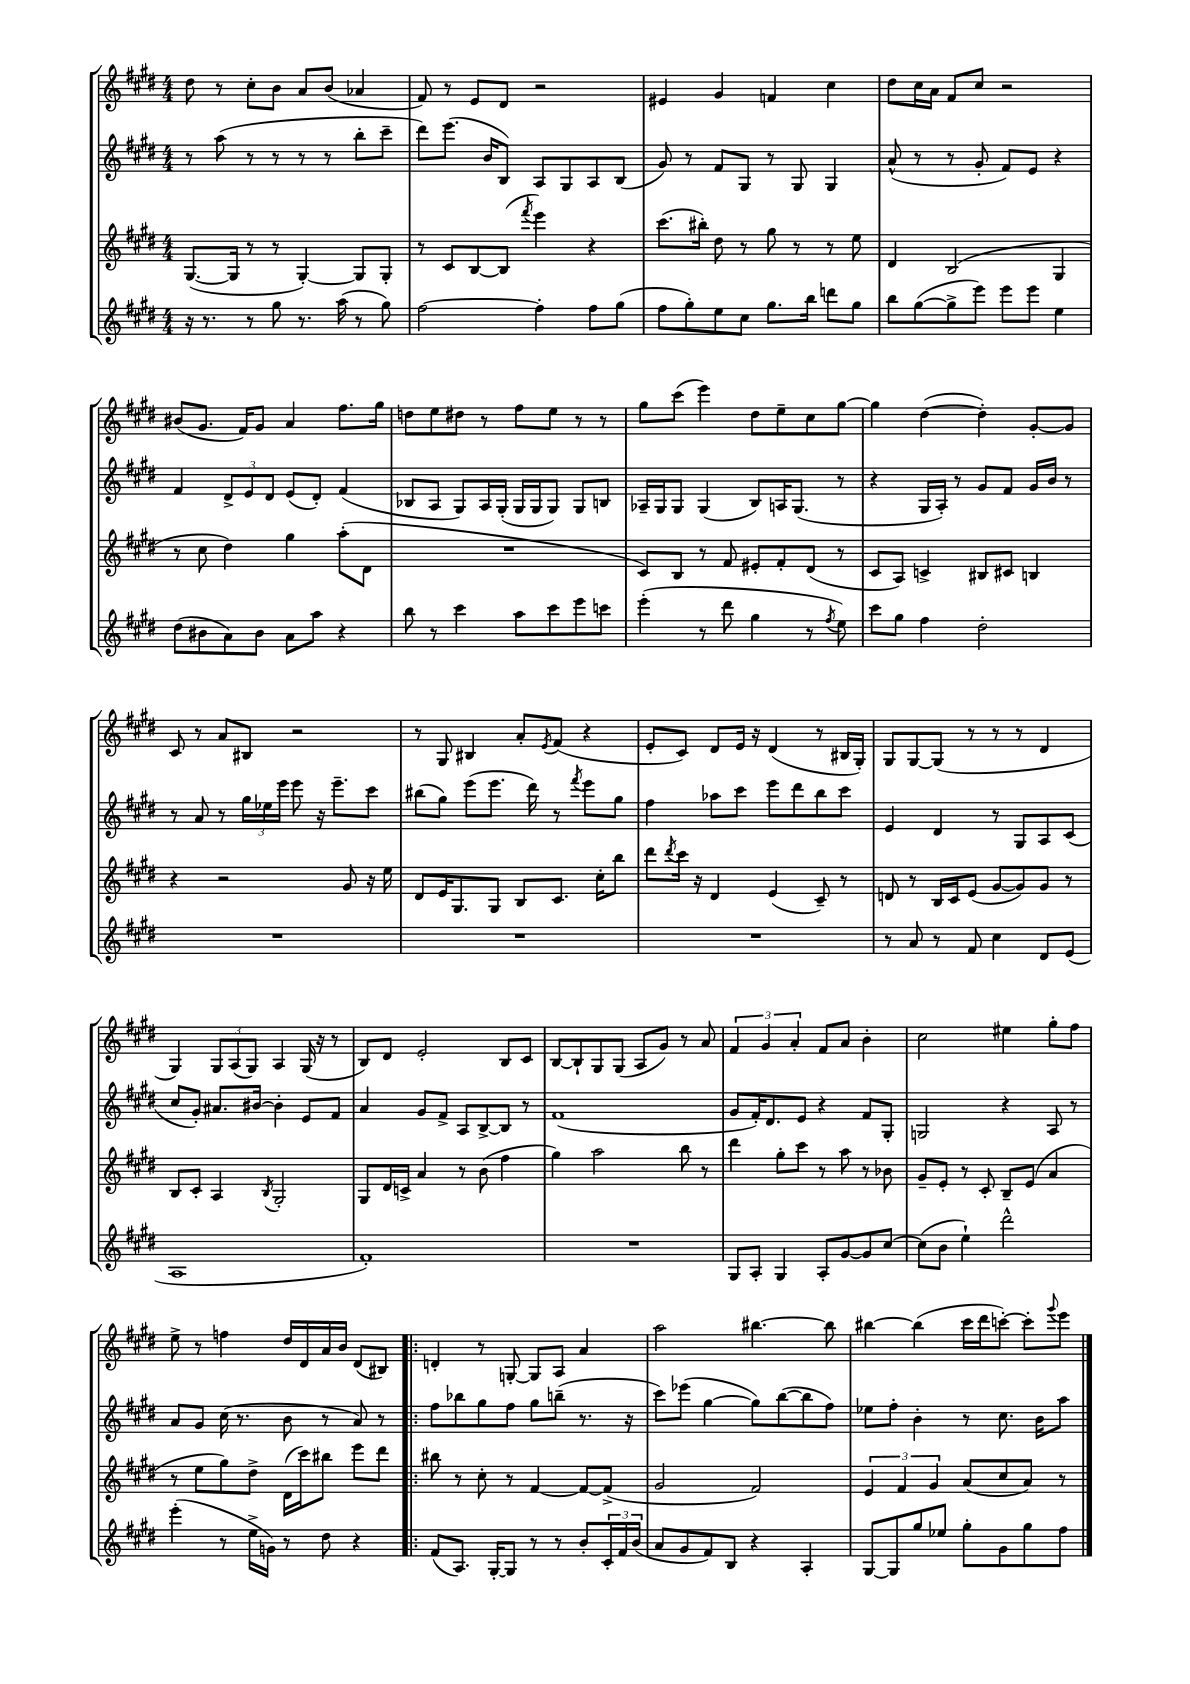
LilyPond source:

<<
\new StaffGroup <<
\new Staff = "s0" {
    \clef treble \key e \major \numericTimeSignature \time 4/4
    dis''8 r8 cis''8-. b'8 a'8 b'8( aes'4 |
    fis'8) r8 e'8 dis'8 r2 |
    eis'4 gis'4 f'4 cis''4 |
    dis''8 cis''16 a'16 fis'8 cis''8 r2 |
    bis'8( gis'8. fis'16) gis'8 a'4 fis''8. gis''16 |
    d''8 e''8 dis''8 r8 fis''8 e''8 r8 r8 |
    gis''8 cis'''8( e'''4) dis''8 e''8-- cis''8 gis''8~ |
    gis''4 dis''4~( dis''4-.) gis'8~-. gis'8 |
    cis'8 r8 a'8 bis8 r2 |
    r8 gis8 bis4 a'8-. \acciaccatura { e'8 } fis'8( r4 |
    e'8-. cis'8) dis'8 e'16 r16 dis'4( r8 bis16 gis16-.) |
    gis8 gis8~ gis8( r8 r8 r8 dis'4 |
    gis4) \tuplet 3/2 { gis8 a8( gis8) } a4 gis16( r16 r8 |
    b8) dis'8 e'2-. b8 cis'8 |
    b8~ b8-! gis8 gis8( a8 gis'8) r8 a'8 |
    \tuplet 3/2 { fis'4 gis'4 a'4-. } fis'8 a'8 b'4-. |
    cis''2 eis''4 gis''8-. fis''8 |
    e''8-> r8 f''4 dis''16 dis'16 a'16 b'16 dis'8( bis8) |
    \bar ".|:" d'4-. r8 g8~-. g8 a8 a'4 |
    a''2 bis''4.~ bis''8 |
    bis''4~ bis''4( cis'''16 dis'''16 c'''8~-.) c'''8-. \appoggiatura { gis'''8 } e'''8 \bar "|." |
}
\new Staff = "s1" {
    \clef treble \key e \major \numericTimeSignature \time 4/4
    r8 a''8( r8 r8 r8 r8 b''8-. cis'''8-- |
    dis'''8) e'''8.( b'16 b8) a8 gis8 a8 b8( |
    gis'8) r8 fis'8 gis8 r8 gis8 gis4 |
    a'8-^( r8 r8 gis'8-. fis'8) e'8 r4 |
    fis'4 \tuplet 3/2 { dis'8-> e'8 dis'8 } e'8( dis'8-.) fis'4( |
    bes8 a8 gis8) a16 gis16-.( gis16 gis16 gis8) gis8 b8 |
    aes16-- gis16 gis8 gis4( b8) a16 gis8.( r8 |
    r4 gis16 a16-.) r8 gis'8 fis'8 gis'16 b'16 r8 |
    r8 a'8 r8 \tuplet 3/2 { gis''16 ees''16 e'''16 } e'''8 r16 e'''8.-- cis'''8 |
    bis''8( gis''8) e'''8( e'''8. dis'''16) r8 \acciaccatura { fis'''8 } e'''8 gis''8 |
    fis''4 aes''8 cis'''8 e'''8 dis'''8 b''8 cis'''8 |
    e'4 dis'4 r8 gis8 a8 cis'8( |
    cis''8 gis'8-.) ais'8. bis'16~ bis'4-. e'8 fis'8 |
    a'4 gis'8 fis'8-> a8 b8~-> b8 r8 |
    fis'1( |
    gis'8 fis'16-.) dis'8. e'8 r4 fis'8 gis8-. |
    g2 r4 a8 r8 |
    a'8 gis'8 cis''16( r8. b'8 r8 a'8) r8 |
    \bar ".|:" fis''8 bes''8 gis''8 fis''8 gis''8 b''8--( r8. r16 |
    cis'''8) ees'''8( gis''4~ gis''8) b''8~( b''8 fis''8) |
    ees''8 fis''8-. b'4-. r8 cis''8. b'16 a''8 \bar "|." |
}
\new Staff = "s2" {
    \clef treble \key e \major \numericTimeSignature \time 4/4
    gis8.~( gis16 r8 r8 gis4~-.) gis8 gis8-. |
    r8 cis'8 b8~ b8( \acciaccatura { fis'''8 } e'''4) r4 |
    cis'''8.( bis''16-.) dis''8 r8 gis''8 r8 r8 e''8 |
    dis'4 b2( gis4 |
    r8 cis''8 dis''4) gis''4 a''8-.( dis'8 |
    R1 |
    cis'8) b8 r8 fis'8 eis'8-. fis'8-. dis'8( r8 |
    cis'8 a8) c'4-> bis8 cis'8 b4 |
    r4 r2 gis'8 r16 e''16 |
    dis'8 e'16 gis8. gis8 b8 cis'8. cis''16-. b''8 |
    dis'''8 \acciaccatura { dis'''8 } cis'''16 r16 dis'4 e'4( cis'8--) r8 |
    d'8 r8 b16 cis'16 e'8( gis'8~ gis'8) gis'8 r8 |
    b8 cis'8-. a4 \acciaccatura { b8 } gis2-. |
    gis8 dis'16 c'16-> a'4 r8 b'8( fis''4 |
    gis''4) a''2 b''8 r8 |
    dis'''4 gis''8-. cis'''8 r8 a''8 r8 bes'8 |
    gis'8-- e'8-. r8 cis'8-. b8-- e'8( a'4 |
    r8 e''8 gis''8) dis''8-> dis'16( cis'''16) bis''8 e'''8 dis'''8 |
    \bar ".|:" bis''8 r8 cis''8-. r8 fis'4~ fis'8~ fis'8->( |
    gis'2 fis'2) |
    \tuplet 3/2 { e'4 fis'4 gis'4 } a'8( cis''8 a'8) r8 \bar "|." |
}
\new Staff = "s3" {
    \clef treble \key e \major \numericTimeSignature \time 4/4
    r16 r8. r8 gis''8 r8. a''16( r8 gis''8) |
    fis''2~ fis''4-. fis''8 gis''8( |
    fis''8 gis''8-.) e''8 cis''8 gis''8. b''16 d'''8 gis''8 |
    b''8 gis''8~( gis''8-> e'''8) e'''8 e'''8 e''4 |
    dis''8( bis'8 a'8) bis'8 a'8 a''8 r4 |
    b''8 r8 cis'''4 a''8 cis'''8 e'''8 c'''8 |
    e'''4-.( r8 dis'''8 gis''4 r8 \acciaccatura { fis''8 } e''8) |
    cis'''8 gis''8 fis''4 dis''2-. |
    R1 |
    R1 |
    R1 |
    r8 a'8 r8 fis'8 cis''4 dis'8 e'8( |
    a1 |
    fis'1-.) |
    R1 |
    gis8 a8-. gis4 a8-. gis'8~ gis'8 cis''8~ |
    cis''8( b'8 e''4-!) dis'''2-^ |
    e'''4-.( r8 e''16-> g'16) r8 dis''8 r4 |
    \bar ".|:" fis'8( a8.) gis16~-. gis8 r8 r8 b'8-. \tuplet 3/2 { cis'16-. fis'16 b'16( } |
    a'8 gis'8 fis'8) b8 r4 a4-. |
    gis8~ gis8 gis''8 ees''8 gis''8-. gis'8 gis''8 fis''8 \bar "|." |
}
>>
>>
\layout { \context { \Score \remove "Bar_number_engraver" } }
